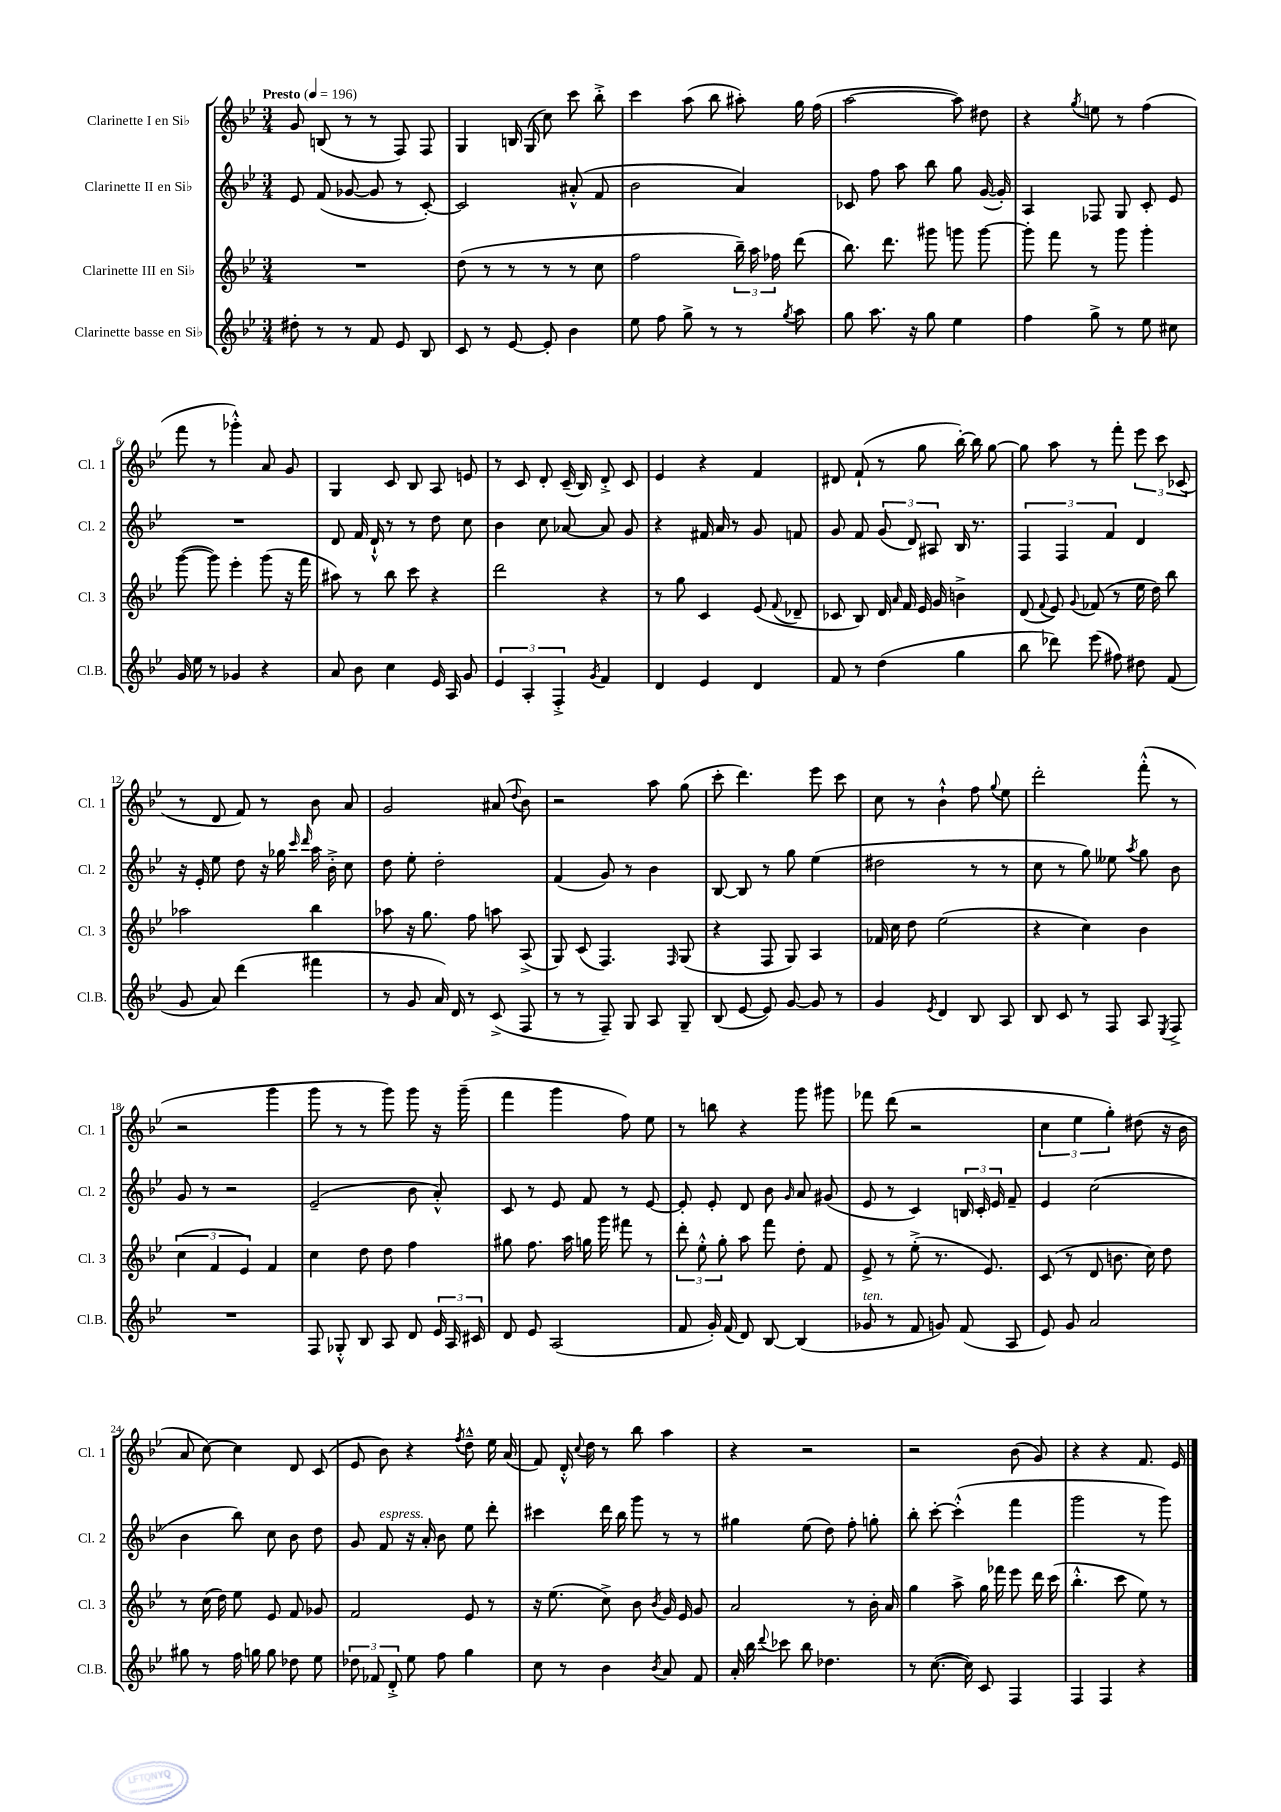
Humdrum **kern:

**kern	**kern	**kern	**kern
*staff4	*staff3	*staff2	*staff1
*clefG2	*clefG2	*clefG2	*clefG2
*k[b-e-]	*k[b-e-]	*k[b-e-]	*k[b-e-]
*M3/4	*M3/4	*M3/4	*M3/4
*MM196	*MM196	*MM196	*MM196
8dd#'	2.r	8e-	8g
8r	.	(8f	(8B
8r	.	[8g-	8r
8f	.	8g-]	8r
8e-	.	8r	8F)
8B-	.	[8c')	8F
=	=	=	=
8c	(8dd	2c]	4G
8r	8r	.	.
[8e-	8r	.	16B
.	.	.	(16G
8e-']	8r	.	8cc)
4b-	8r	(8a#'^^	8ccc
.	8cc	8f	8bb-'^
=	=	=	=
8ee-	2ff	2b-	4ccc
8ff	.	.	.
8gg^	.	.	(8aa
8r	.	.	8bb-
8r	24bb-~)	4a)	8aa#')
.	24aa	.	.
.	24ff-	.	.
8qgg	.	.	.
8aa	(8ddd	.	16gg
.	.	.	(16ff
=	=	=	=
8gg	8.bb-)	8c-	[2aa
8.aa	.	8ff	.
.	8.ddd	.	.
.	.	8aa	.
16r	.	.	.
8gg	8ggg#	8bb-	.
4ee-	8ggg	8gg	8aa])
.	[8ggg	([16g	8dd#
.	.	16g'])	.
=	=	=	=
4ff	8ggg']	4A	4r
.	8fff	.	.
.	.	.	8qgg
8gg^	8r	8F-	8ee
8r	8ggg	8G	8r
8ee-	4ggg'	8c'	(4ff
8cc#	.	8e-	.
=	=	=	=
16g	([8ggg	2.r	8fff
16ee-	.	.	.
8r	8ggg])	.	8r
4g-	4eee-'	.	4ggg-'^^)
4r	(8ggg	.	8a
.	16r	.	8g
.	16fff	.	.
=	=	=	=
8a	8aa#)	8d	4G
8b-	8r	16f	.
.	.	16d`^^	.
4cc	8bb-	8r	8c
.	8ccc	8r	8B-
16e-	4r	8dd	8A
16A	.	.	.
8g	.	8cc	8e
=	=	=	=
6e-	2ddd	4b-	8r
.	.	.	8c
6A'	.	.	.
.	.	8cc	8d'
6F'^	.	.	.
.	.	[8a-	(16c~
.	.	.	16B-)
8qg	.	.	.
4f	4r	8a-]	8d'^
.	.	8g	8c
=	=	=	=
4d	8r	4r	4e-
.	8gg	.	.
4e-	4c	16f#	4r
.	.	16a	.
.	.	8r	.
4d	(8e-	8g	4f
.	8qqf	.	.
.	8d-~	8f	.
=	=	=	=
8f	8c-	8g	8d#
8r	8B-)	8f	(8f`
(4dd	16d	(12g	8r
.	16qqa	.	.
.	16f	.	.
.	.	12d)	.
.	16e-	.	8gg
.	.	12A#	.
.	16g	.	.
4gg	4b^	16B-	[16bb-')
.	.	8.r	16bb-]
.	.	.	[8gg
=	=	=	=
8bb-	(8d	6F	8gg]
.	8qqf	.	.
8ddd-)	8e-)	.	8aa
.	.	6F	.
.	8qqg	.	.
(8eee-	(8f-	.	8r
.	.	6f	.
8ff#)	8r	.	8fff'
8dd#	16ee-	4d	12eee-
.	16dd)	.	.
.	.	.	12ccc
(8f	8bb-	.	.
.	.	.	(12c-
=	=	=	=
8g	2aa-	16r	8r
.	.	16e-'	.
8a)	.	8ee-	8d
(4ddd	.	8dd	8f)
.	.	16r	8r
.	.	16gg-	.
.	.	16qqccc	.
.	.	16qqddd	.
4fff#	4bb-	16aa	8b-
.	.	16b-'^	.
.	.	8cc	8a
=	=	=	=
8r	8aa-	8dd	2g
8g	16r	8ee-'	.
.	8.gg	.	.
16a)	.	2dd'	.
16d	.	.	.
8r	8ff	.	.
(8c^	8aa	.	(8a#
.	.	.	8qqdd
8F	(8A^	.	8b-)
=	=	=	=
8r	8G)	(4f	2r
8r	(8c	.	.
8F~)	4.F)	8g)	.
8G	.	8r	.
8A	.	4b-	8aa
.	16qqF	.	.
8G~	(8G	.	(8gg
=	=	=	=
(8B-	4r	[8B-	8ccc'
[8e-	.	8B-]	4.ddd)
8e-])	8F	8r	.
[8g	8G)	8gg	.
8g]	4A	(4ee-	8eee-
8r	.	.	8ccc
=	=	=	=
4g	16f-	2dd#	8cc
.	16cc	.	.
.	8dd	.	8r
8qe-	.	.	.
4d	(2ee-	.	4b-`^^
8B-	.	8r	8ff
.	.	.	8qqgg
8A	.	8r	8ee-
=	=	=	=
8B-	4r	8cc	2ddd'
8c	.	8r	.
8r	4cc)	8gg)	.
8F	.	8ee--	.
.	.	8qaa	.
8A	4b-	8gg	(8fff'^^
8qE-	.	.	.
8F^	.	8b-	8r
=	=	=	=
2.r	(6cc	8g	2r
.	.	8r	.
.	6f	.	.
.	.	2r	.
.	6e-)	.	.
.	4f	.	4ggg
=	=	=	=
8F	4cc	(2e-~	8ggg
8G-'^^	.	.	8r
8B-	8dd	.	8r
8A	8dd	.	8ggg)
8d	4ff	8b-	8ggg
24e-	.	8a'^^)	16r
24A	.	.	.
.	.	.	(16ggg~
24c#	.	.	.
=	=	=	=
8d	8gg#	8c	4fff
8e-	8.ff	8r	.
(2A	.	8e-	4ggg
.	16aa	.	.
.	16gg	8f	.
.	16ggg	.	.
.	8fff#	8r	8ff)
.	8r	[8e-	8ee-
=	=	=	=
8f	12ddd'	8e-']	8r
.	12ee-'^^	.	.
16g')	.	8e-'	8bb
.	12gg'	.	.
(16f	.	.	.
8d)	8aa	8d	4r
[8B-	8fff	8b-	.
.	.	16qqg	.
(4B-]	8dd'	8a	8ggg
.	8f	(8g#	8ggg#
=	=	=	=
8g-	8e-^	8e-	8fff-
8r	8r	8r	(8ddd
8f	(8ee-'^	4c)	2r
8g)	8.r	.	.
(8f	.	24B	.
.	.	24c'	.
.	8.e-)	.	.
.	.	24e-	.
8A	.	8f~	.
=	=	=	=
8e-)	(8c	4e-	6cc
8g	8r	.	.
.	.	.	6ee-
2a	8d	(2cc	.
.	.	.	6gg')
.	8.b	.	.
.	.	.	(8dd#
.	16cc)	.	.
.	8dd	.	16r
.	.	.	16b-
=	=	=	=
8gg#	8r	4b-	8a
8r	(16cc	.	[8cc)
.	16dd)	.	.
16ff	8ee-	8bb-)	4cc]
16gg	.	.	.
8gg	8e-	8cc	.
8dd-	8f	8b-	8d
8ee-	8g-	8dd	(8c
=	=	=	=
12dd-	2f	8g	8e-
12f-	.	.	.
.	.	8f	8b-)
12d'^	.	.	.
8ee-	.	16r	4r
.	.	16a'	.
8ff	.	8b-	.
.	.	.	8qff
4gg	8e-	8ee-	8dd~^^
.	8r	8ddd'	16ee-
.	.	.	(16a
=	=	=	=
8cc	16r	4ccc#	8f)
.	(8.ee-	.	.
8r	.	.	16d'^^
.	.	.	8qqcc
.	.	.	16dd
4b-	8cc^)	16ddd	8r
.	.	16bb-	.
.	8b-	8ggg	8bb-
8qb-	8qb-	.	.
8a	16g	8r	4aa
.	16e-	.	.
8f	8g	8r	.
=	=	=	=
16a'	2a	4gg#	4r
16bb-	.	.	.
8qqddd	.	.	.
8ccc-	.	.	.
8bb-	.	(8ee-	2r
4.dd-	.	8dd)	.
.	8r	8ff'	.
.	16b-'	8gg'	.
.	16a	.	.
=	=	=	=
8r	4gg	8bb-'	2r
([8.cc	.	[8ccc'	.
.	8aa^	(4ccc'^^]	.
16cc])	.	.	.
8c	16gg	.	.
.	16fff-	.	.
4F	8eee-	4fff	(8b-
.	16ddd	.	8g)
.	(16ccc	.	.
=	=	=	=
4F	4.bb-'^^	2ggg	4r
4F	.	.	4r
.	8ccc	.	.
4r	8ee-)	8r	8.f
.	8r	8ggg)	.
.	.	.	16e-
==	==	==	==
*-	*-	*-	*-
